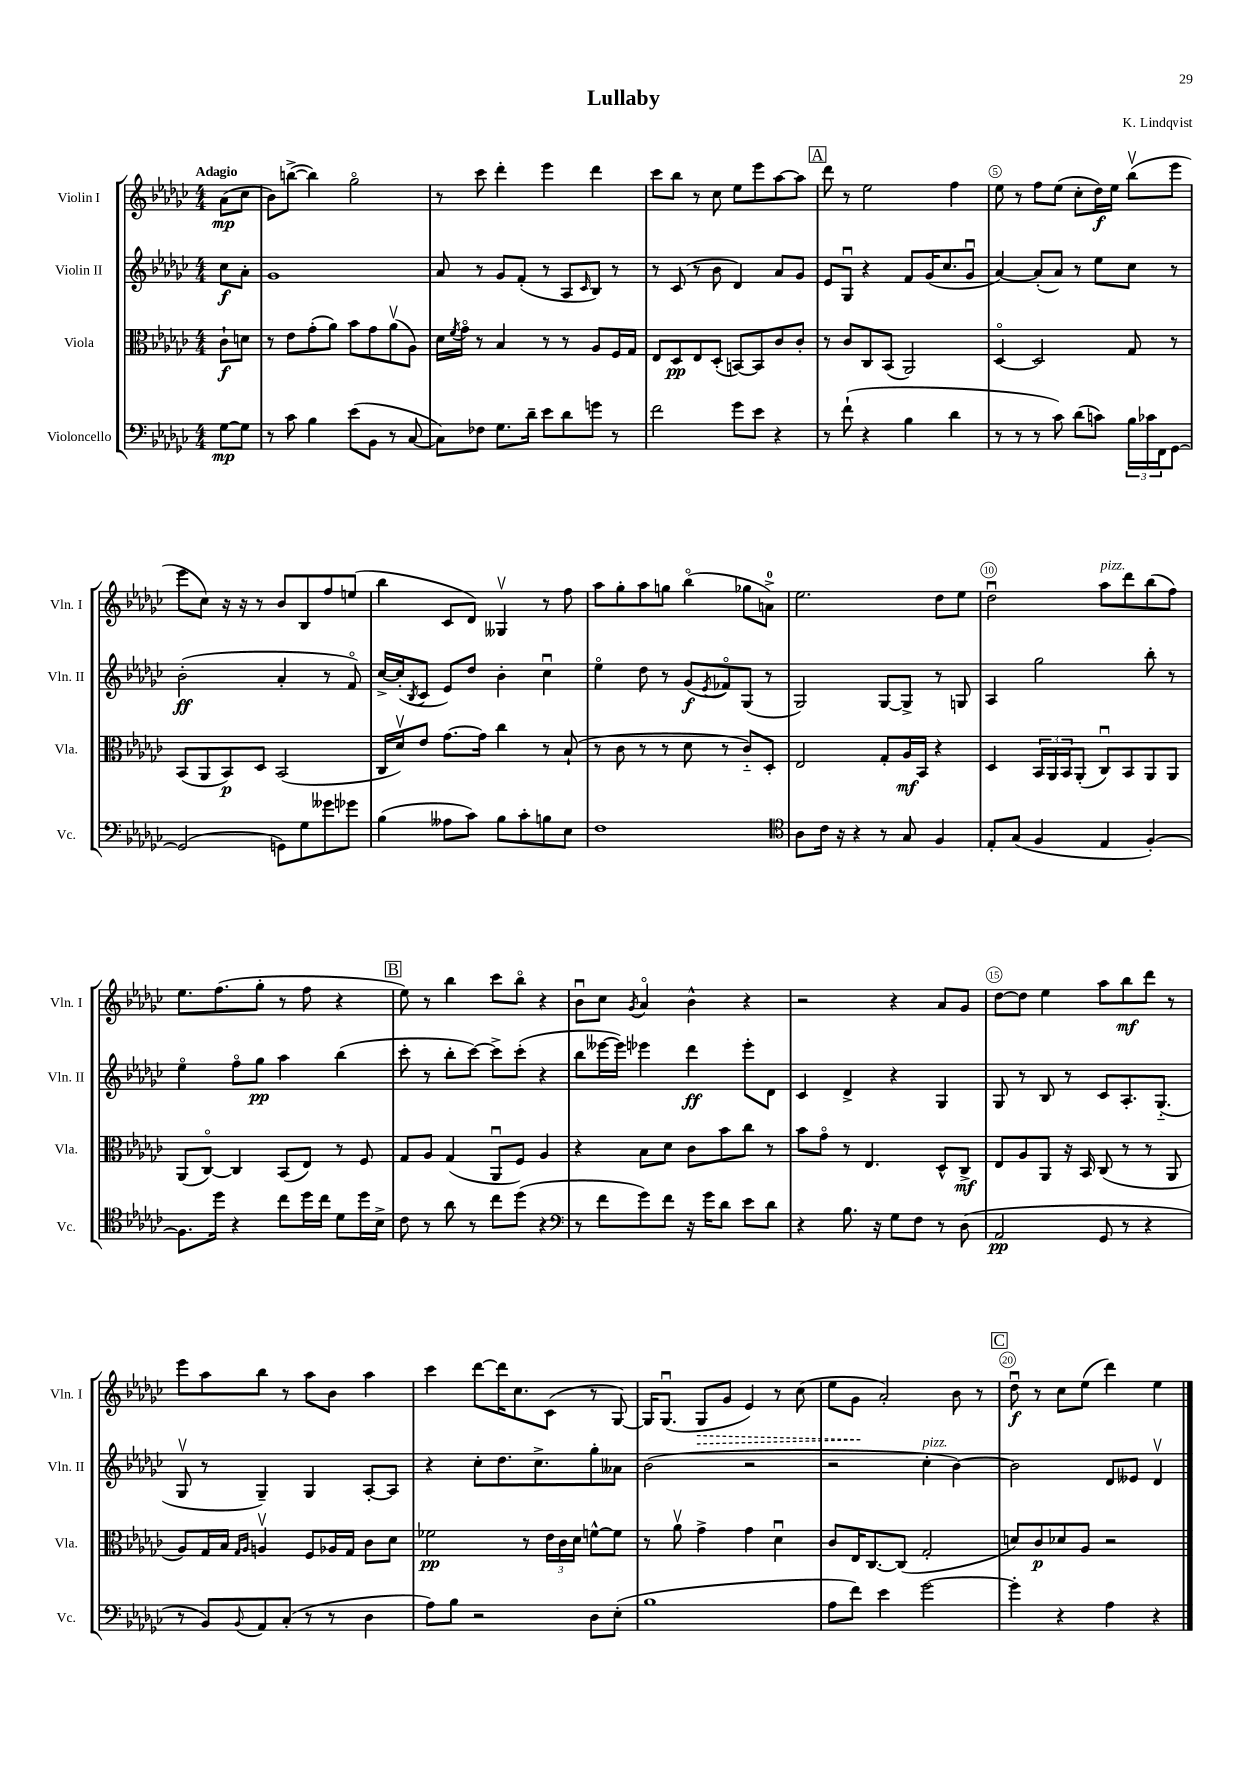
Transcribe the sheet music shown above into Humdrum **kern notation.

**kern	**kern	**kern	**kern
*staff4	*staff3	*staff2	*staff1
*clefF4	*clefC3	*clefG2	*clefG2
*k[b-e-a-d-g-c-]	*k[b-e-a-d-g-c-]	*k[b-e-a-d-g-c-]	*k[b-e-a-d-g-c-]
*M4/4	*M4/4	*M4/4	*M4/4
[8G-\L	8c-`\L	8cc-\L	(8a-\L
8G-\]J	8d\J	8a-'\J	8cc-\J
=	=	=	=
8r	8r	1g-	8b-\L)
8c-\	8e-\L	.	([8bb^\J
4B-\	(8g-'\	.	4bb\])
.	8a-\J)	.	.
(8e-\L	8b-\L	.	2gg-o\
8BB-\J	8g-\	.	.
8r	(8a-v\	.	.
[8C-/	8A-\J)	.	.
=	=	=	=
8C-\]L)	16d-\LL	8a-/	8r
.	8qf/	.	.
.	16g-o\JJ	.	.
8F-\J	8r	8r	8ccc-\
8.G-\L	4B-/	8g-/L	4ddd-'\
.	.	(8f'/J	.
16d-~\Jk	.	.	.
8e-\L	8r	8r	4eee-\
8d-\	8r	8A-/L	.
.	.	16qqc-/	.
8g\J	8A-/L	8B-/J)	4ddd-\
8r	16F/L	8r	.
.	16G-/JJ	.	.
=	=	=	=
2f\	8E-/L	8r	8ccc-\L
.	8D-/	(8c-/	8bb-\J
.	8E-/	8r	8r
.	(8D-'/J	8b-\	8cc-\
8g-\L	[8BB/L)	4d-/)	8ee-\L
8e-\J	8BB/]	.	8eee-\
4r	8c-/	8a-/L	[8aa-\
.	8c-'/J	8g-/J	8aa-\]J
=	=	=	=
8r	8r	8e-/L	8ddd-\
(8f`\	8c-/L	8G-u/J	8r
4r	8C-/	4r	2ee-\
.	(8BB-/J	.	.
4B-\	2AA-/)	8f/L	.
.	.	(16g-/K	.
.	.	8.cc-/	.
4d-\	.	.	4ff\
.	.	8g-u/J	.
=	=	=	=
8r	[4D-o/	[4a-/)	8ee-\
8r	.	.	8r
8r	2D-/]	(8a-'/]L	8ff\L
8c-\)	.	8a-/J)	(8ee-\J
(8d-\L	.	8r	8cc-'\L
8c\J)	.	8ee-\L	16dd-\L)
.	.	.	16ee-\JJ
24B-\LL	8G-/	8cc-\J	(8bb-v\L
24c-\	.	.	.
24FF\J	.	.	.
[8GG-\J	8r	8r	8eee-\J
=	=	=	=
(2GG-/]	(8BB-/L	(2b-'\	8eee-\L
.	8AA-/	.	8cc-\J)
.	8BB-/)	.	16r
.	.	.	16r
.	8D-/J	.	8r
8GG\L)	(2BB-/	4a-'/	8b-/L
8G-\	.	.	8B-/
8g--\	.	8r	8ff/
8g-\J	.	8fo/)	(8ee/J
=	=	=	=
(4B-\	16C-/LL	[16cc-^/LL	4bb-\
.	16d-v/J)	(16cc-'/]J	.
.	.	8qB-/	.
.	8e-/J	8c-/J	.
8A--\L	[8.g-\L	8e-/L)	8c-/L
8c-\J)	.	8dd-/J	8d-/J)
.	16g-\]Jk	.	.
8B-\L	4cc-\	4b-'\	4G--v/
8c-'\	.	.	.
8B\	8r	4cc-u\	8r
8E-\J	(8B-`/	.	8ff\
=	=	=	=
1F	8r	4ee-o\	8aa-\L
.	8c-\	.	8gg-'\
.	8r	8dd-\	8aa-\
.	8r	8r	8gg\J
.	8d-\	(8g-/L	(4bb-o\
.	.	8qe-/	.
.	8r	8f-o/)	.
.	8c-'~/L)	(8G-/J	8gg-\L
.	8D-'/J	8r	8a^\J)
=	=	=	=
*clefC4	*	*	*
8A-\L	2E-/	2G-/)	2.ee-\
16c-\Jk	.	.	.
16r	.	.	.
4r	.	.	.
8r	8G-'/L	[8G-/L	.
8G-/	16A-/L	8G-^/]J	.
.	16BB-/JJ	.	.
4F/	4r	8r	8dd-\L
.	.	8G/	8ee-\J
=	=	=	=
8E-'/L	4D-/	4A-/	2dd-u\
(8G-/J	.	.	.
4F/	24BB-/LL	2gg-\	.
.	24AA-/	.	.
.	24BB-/J	.	.
.	(8AA-'/J	.	.
4E-/	8C-u/L)	.	8aa-\L
.	8BB-/	.	8ddd-\
[4F'/)	8AA-/	8bb-'\	(8bb-\
.	8AA-/J	8r	8ff\J)
=	=	=	=
8.F\]L	(8AA-/L	4ee-o\	8.ee-\L
.	[8C-o/J)	.	.
16dd-\Jk	.	.	(8.ff\
4r	4C-/]	8ffo\L	.
.	.	8gg-\J	8gg-'\J
8cc-\L	(8BB-/L	4aa-\	8r
16dd-\L	8E-/J)	.	8ff\
16cc-\JJ	.	.	.
8d-\L	8r	(4bb-\	4r
16dd-\L	8F/	.	.
16B-^\JJ	.	.	.
=	=	=	=
8c-\	8G-/L	8ccc-'\	8ee-\)
8r	8A-/J	8r	8r
8a-\	(4G-/	8bb-'\L	4bb-\
8r	.	[8ccc-\J)	.
8cc-\L	8AA-u/L	8ccc-^\]L	8ccc-\L
(8dd-\J	8F/J)	(8ccc-'\J	8bb-o\J
4r	4A-/	4r	4r
=	=	=	=
*clefF4	*	*	*
8r	4r	8bb-\L	8b-u\L
8f\L	.	[16eee--\L	8cc-\J
.	.	16eee--\]JJ)	.
.	.	.	8qg-/
8g-\)	8B-\L	4eee-\	4a-o/
8f\J	8d-\J	.	.
16r	8c-\L	4ddd-\	4b-^^\
16g-\LK	.	.	.
8d-\J	8b-\	.	.
8e-\L	8cc-\J	8eee-'\L	4r
8d-\J	8r	8d-\J	.
=	=	=	=
4r	8b-\L	4c-/	2r
.	8g-o\J	.	.
8.B-\	8r	4d-^/	.
.	4.E-/	.	.
16r	.	.	.
8G-\L	.	4r	4r
8F\J	.	.	.
8r	8D-^^/L	4G-/	8a-/L
(8D-\	8C-^/J	.	8g-/J
=	=	=	=
2AA-/	8E-/L	8G-/	[8dd-\L
.	8A-/	8r	8dd-\]J
.	8AA-/J	8B-/	4ee-\
.	16r	8r	.
.	16BB-/	.	.
8GG-/	(8C-/	8c-/L	8aa-\L
8r	8r	8.A-'/	8bb-\
4r	8r	.	8ddd-\J
.	.	(8.G-'~/J	.
.	8AA-/	.	8r
=	=	=	=
8r	8A-/L)	8G-v/	8eee-\L
8BB-/L)	16G-/L	8r	8aa-\
.	16B-/JJ	.	.
.	16qqG-/LL	.	.
8qqBB-/	16qqA-/JJ	.	.
8AA-/	4Av/	4G-~/)	8bb-\J
(8C-'/J	.	.	8r
8r	8F/L	4G-/	8aa-\L
8r	16A-/L	.	8b-\J
.	16G-/JJ	.	.
4D-\	8c-\L	[8A-'/L	4aa-\
.	8d-\J	8A-/]J	.
=	=	=	=
8A-\L)	2f-\	4r	4ccc-\
8B-\J	.	.	.
2r	.	8cc-'\L	[8ddd-\L
.	.	8.dd-\	16ddd-\]K
.	.	.	8.cc-\
.	8r	.	.
.	.	8.cc-^\	.
.	24e-\LL	.	(8c-\J
.	24c-\	.	.
.	24d-\JJ	.	.
8D-\L	[8f^^\L	8gg-'\	8r
(8E-'\J	8f\]J	8a--\J	[8G-/)
=	=	=	=
1B-	8r	(2b-\	16G-/]LK
.	.	.	(8.G-u/J
.	8a-v\	.	.
.	4g-^\	.	8G-/L
.	.	.	8g-/J
.	4g-\	2r	4e-/)
.	4d-u\	.	8r
.	.	.	(8cc-\
=	=	=	=
8A-\L	8c-/L	2r	8ee-\L
8f\J)	16E-/K	.	8g-\J
.	[8.C-/	.	.
4e-\	.	.	2a-'/)
.	(8C-/]J	.	.
[2g-\	2G-'/	4cc-'\	.
.	.	[4b-\)	8b-\
.	.	.	8r
=	=	=	=
4g-'\]	8d/L)	2b-\]	8dd-u\
.	8c-/	.	8r
4r	8d-/	.	8cc-\L
.	8A-/J	.	(8ee-\J
4A-\	2r	8d-/L	4ddd-\)
.	.	8e--/J	.
4r	.	4d-v/	4ee-\
==	==	==	==
*-	*-	*-	*-
